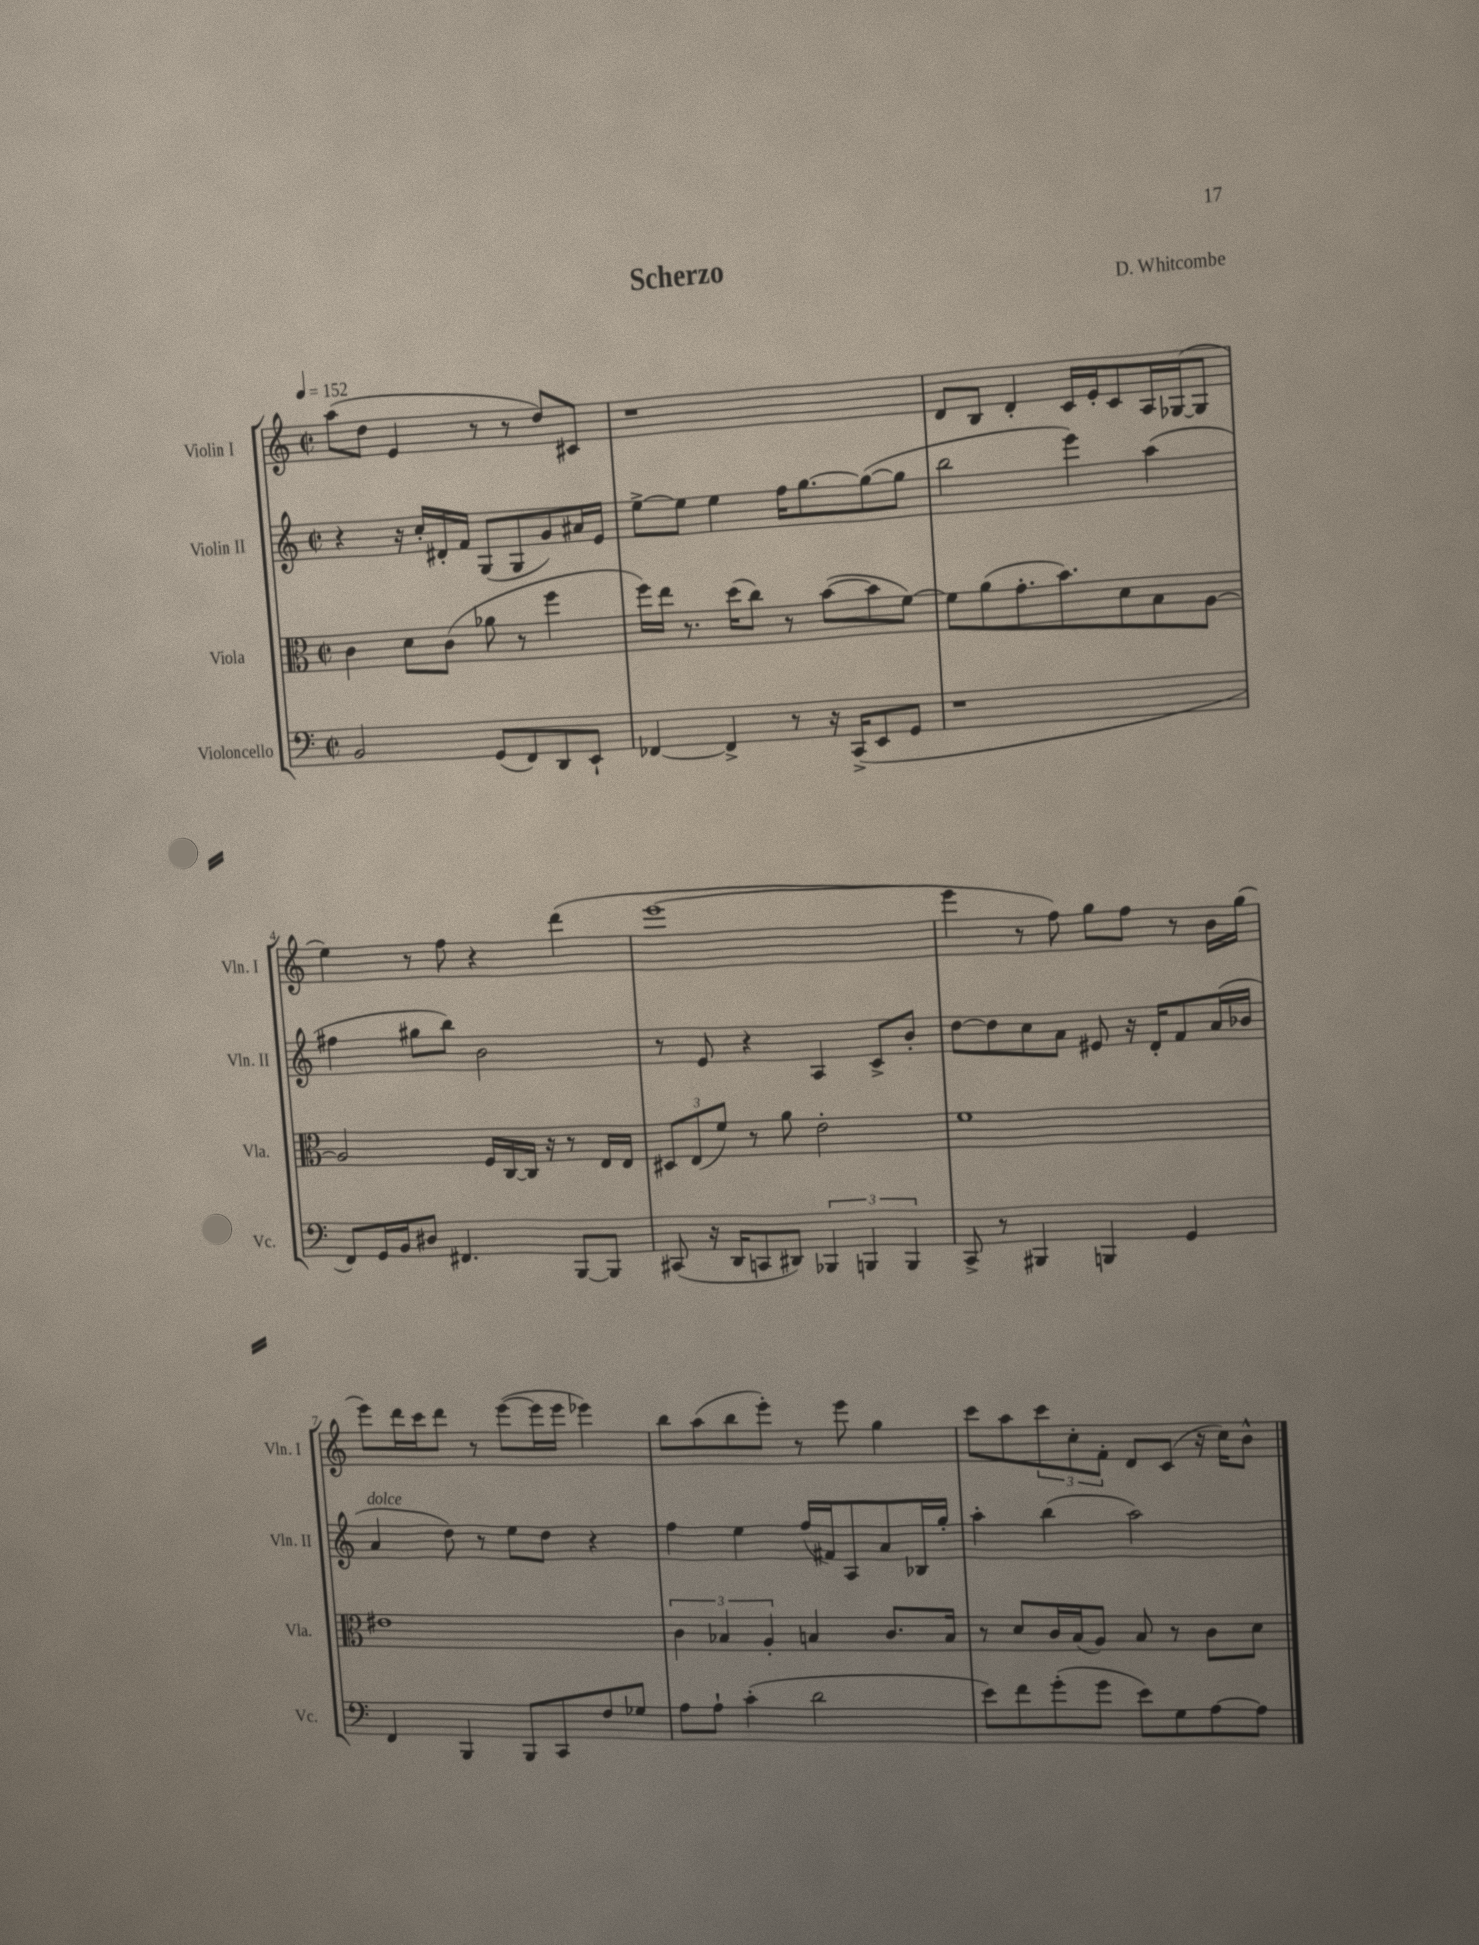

**kern	**kern	**kern	**kern
*staff4	*staff3	*staff2	*staff1
*clefF4	*clefC3	*clefG2	*clefG2
*k[]	*k[]	*k[]	*k[]
*M2/2	*M2/2	*M2/2	*M2/2
*met(c|)	*met(c|)	*met(c|)	*met(c|)
*MM152	*MM152	*MM152	*MM152
2BB/	4c\	4r	(8aa\L
.	.	.	8dd\J
.	8d\L	16r	4e/
.	.	16cc'/LL	.
.	(8c\J	16d#'/	.
.	.	16f/JJ	.
(8GG/L	8a-\	(8G/L	8r
8FF/)	8r	8G/	8r
8DD/	4ff\	8g/)	8dd/L)
8EE`/J	.	16a#/L	8c#/J
.	.	16e/JJ	.
=	=	=	=
[4FF-/	16ff\LL)	[8ee^\L	1r
.	16ee\JJ	.	.
.	8.r	8ee\]J	.
4FF-^/]	.	4ee\	.
.	(16dd\LK	.	.
.	8cc\J)	.	.
8r	8r	16ff\LK	.
.	.	[8.gg\	.
16r	([8b\L	.	.
(16CC^/LK	.	.	.
8EE/	8b\]	(8gg\_	.
8GG/J	[8f\J)	8gg\]J	.
=	=	=	=
1r	8f\]L	2bb\	8d/L
.	(8a\	.	8B/J
.	8.g'\	.	4d'/
.	8.b\)	.	.
.	.	4eee\)	16c/LL
.	.	.	16e'/J
.	8d\	.	8c/
.	8B\	(4aa\	16A/L
.	.	.	([16G-/J
.	[8A\J	.	8G-/]J
=	=	=	=
8FF/L)	2A/]	4ff#\	4ee\)
16GG/L	.	.	.
16BB/J	.	.	.
8D#/J	.	8gg#\L	8r
4.FF#/	.	8bb\J)	8ff\
.	16F/LL	2b\	4r
.	[16C/	.	.
.	16C/]JJ	.	.
.	16r	.	.
[8BBB/L	8r	.	(4ddd\
8BBB/]J	16E/LL	.	.
.	16E/JJ	.	.
=	=	=	=
(8CC#/	12D#/L	8r	[1eee
.	(12E/	.	.
16r	.	8e/	.
.	12f/J)	.	.
16DD/LK	.	.	.
8CC/	8r	4r	.
8DD#/J)	8a\	.	.
6BBB-/	2e'\	4A/	.
6BBB/	.	.	.
.	.	8c^/L	.
6BBB/	.	.	.
.	.	8b'/J	.
=	=	=	=
8CC^/	1f	[8dd\L	4eee\]
8r	.	8dd\]	.
4BBB#/	.	8cc\	8r
.	.	8a\J	8ff\)
4BBB/	.	8e#/	8gg\L
.	.	16r	8ff\J
.	.	16d'/LK	.
4GG/	.	8f/	8r
.	.	(16a/L	16b\LL
.	.	16b-/JJ	(16gg\JJ
=	=	=	=
4FF/	1e#	4a/	8eee\L)
.	.	.	16ddd\L
.	.	.	16ccc\J
4BBB/	.	8dd\)	8ddd\J
.	.	8r	8r
8BBB/L	.	8ee\L	([8eee\L
8CC/	.	8dd\J	16eee\]L
.	.	.	16eee\JJ
8F/	.	4r	4eee-\)
8G-/J	.	.	.
=	=	=	=
8A\L	6c\	4ff\	8bb\L
8A`\J	.	.	(8aa\
.	6B-/	.	.
(4c'\	.	4ee\	8bb\
.	6A'/	.	.
.	.	.	8eee'\J)
2d\	4B/	(16ff/LL	8r
.	.	16f#/J)	.
.	.	8A/	8eee\
.	8.c/L	8a/	4gg\
.	.	16B-/L	.
.	16B/Jk	16gg'/JJ	.
=	=	=	=
8e\L)	8r	4aa'\	8ccc\L
8f\	8d/L	.	8aa\
(8g'\	16c/L	(4bb\	12ccc\
.	(16B/J	.	.
.	.	.	12cc'\
8g\J	8A/J)	.	.
.	.	.	12f'\J
8e\L)	8B/	2aa\)	8d/L
8G\	8r	.	(8c/J
[8A\	8c\L	.	16r
.	.	.	16cc\LK)
8A\]J	8d\J	.	8b^^\J
==	==	==	==
*-	*-	*-	*-
